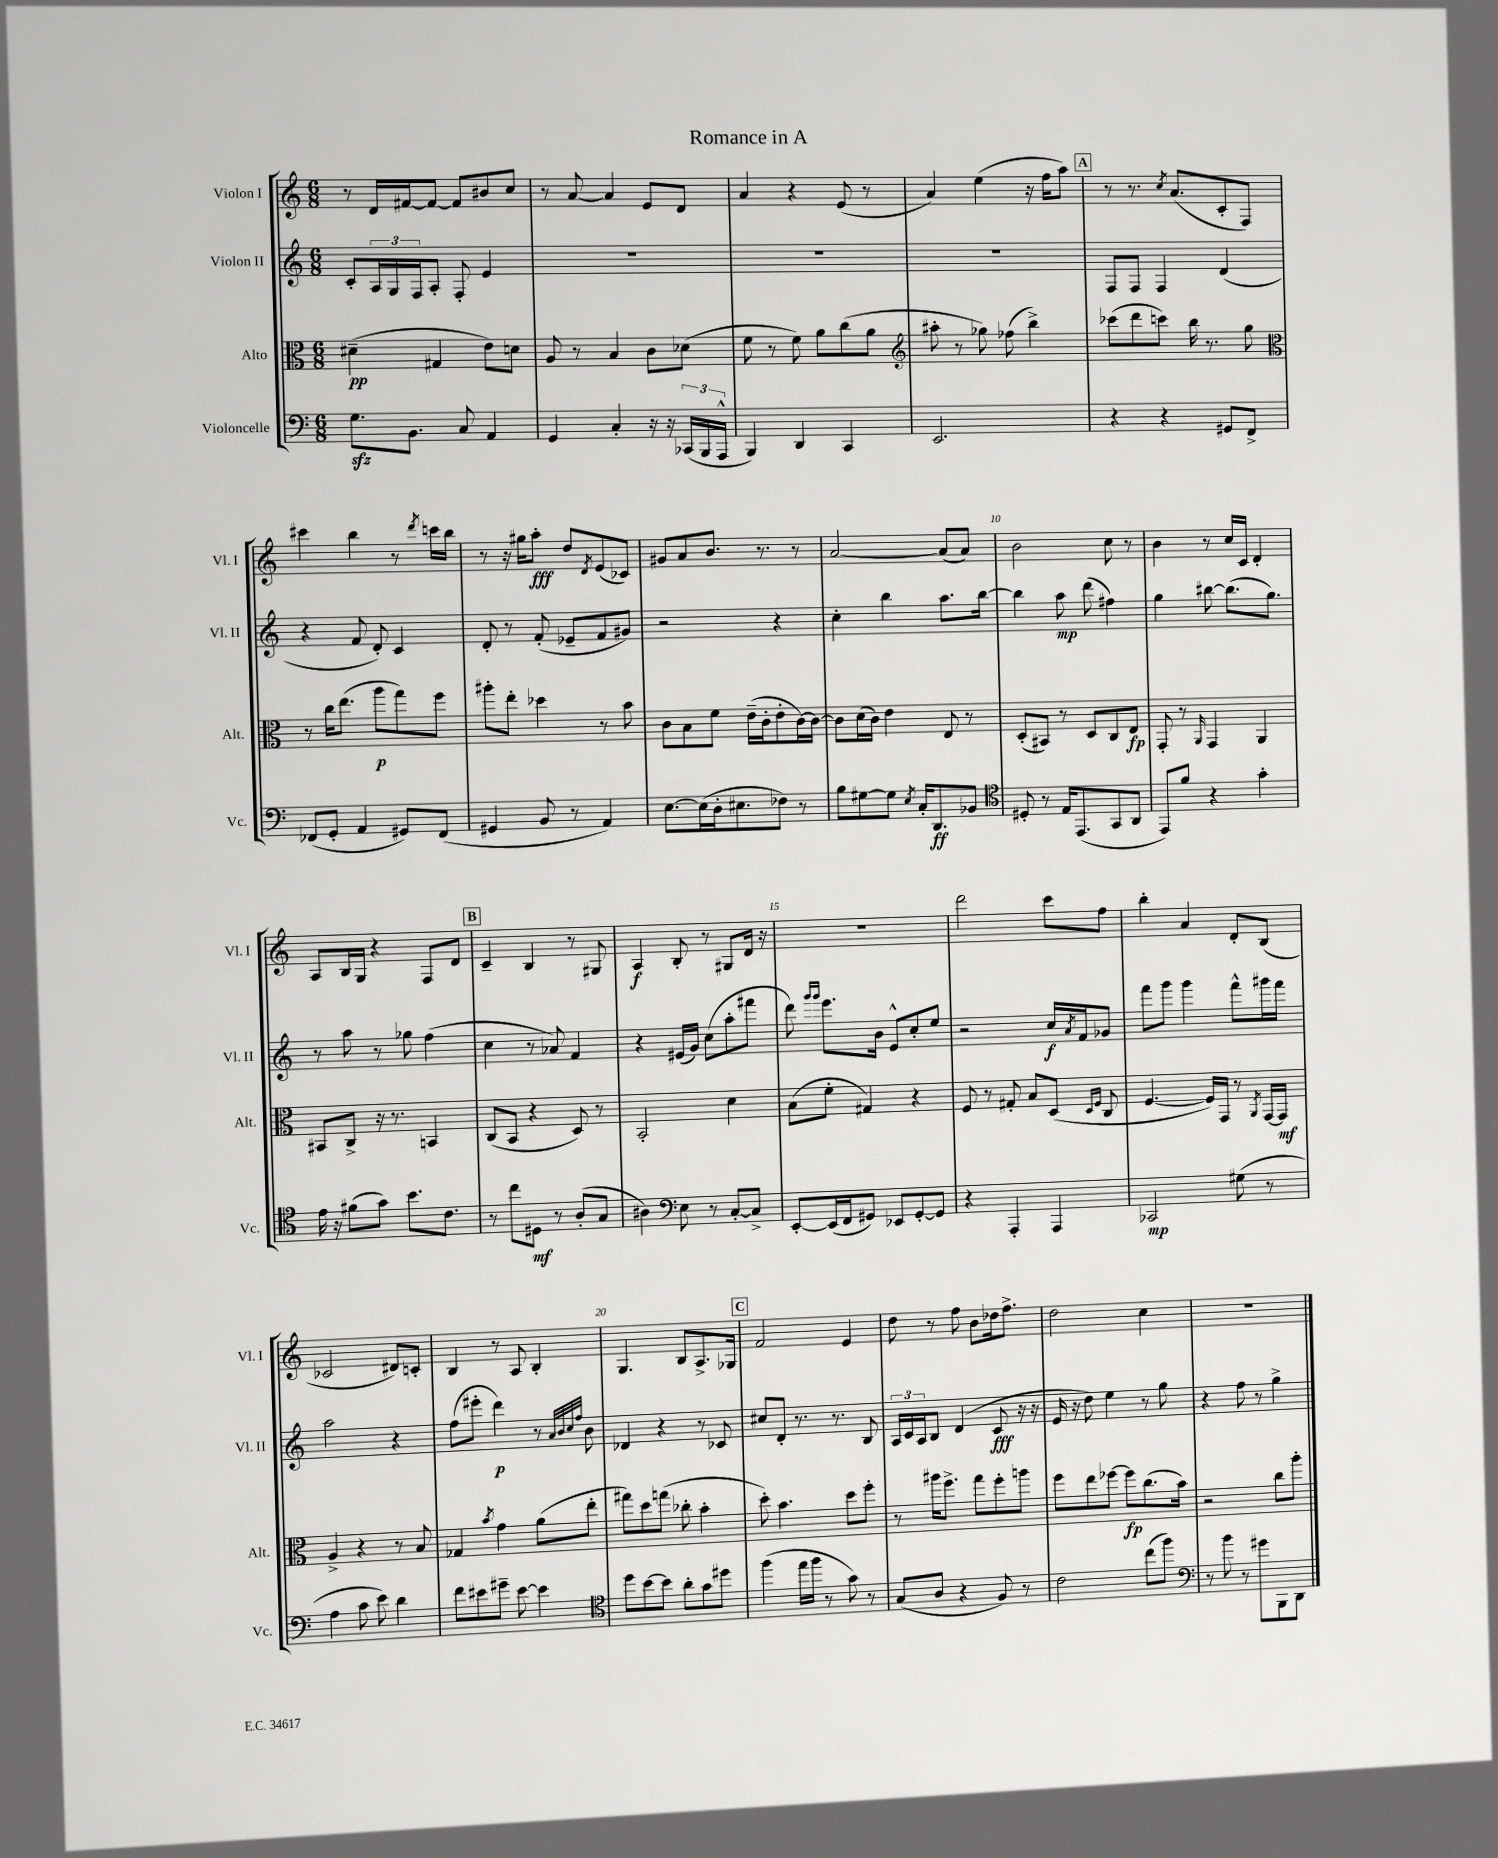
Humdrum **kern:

**kern	**dynam	**kern	**dynam	**kern	**dynam	**kern	**dynam
*part4	*part4	*part3	*part3	*part2	*part2	*part1	*part1
*staff4	*staff4	*staff3	*staff3	*staff2	*staff2	*staff1	*staff1
*I"Violoncelle	*	*I"Alto	*	*I"Violon II	*	*I"Violon I	*
*I'Vc.	*	*I'Alt.	*	*I'Vl. II	*	*I'Vl. I	*
*clefF4	*	*clefC3	*	*clefG2	*	*clefG2	*
*k[]	*	*k[]	*	*k[]	*	*k[]	*
*M6/8	*	*M6/8	*	*M6/8	*	*M6/8	*
=1	=1	=1	=1	=1	=1	=1	=1
8.Gzz\L	.	(4d#X~\	pp	8c'/L	.	8r	.
.	.	.	.	24A/L	.	16d/LL	.
.	.	.	.	24G/	.	.	.
8.BB\J	.	.	.	.	.	[16f#X/J	.
.	.	.	.	24F/J	.	.	.
.	.	4G#X/	.	8A'/J	.	8f#/J_	.
8C/	.	.	.	8F'/	.	8f#/L]	.
4AA/	.	8e\L)	.	4e/	.	8b#X/	.
.	.	8dn\J	.	.	.	8cc/J	.
=2	=2	=2	=2	=2	=2	=2	=2
4GG/	.	8A/	.	2.r	.	8r	.
.	.	8r	.	.	.	[8a/	.
4C'/	.	4B/	.	.	.	4a/]	.
16r	.	8c\L	.	.	.	8e/L	.
16r	.	.	.	.	.	.	.
(24CC-X/LL	.	(8d-X\J	.	.	.	8d/J	.
24BBB/	.	.	.	.	.	.	.
24AAA^^/JJ	.	.	.	.	.	.	.
=3	=3	=3	=3	=3	=3	=3	=3
4BBB/)	.	8f\	.	2.r	.	4a/	.
.	.	8r	.	.	.	.	.
4DD/	.	8f\)	.	.	.	4r	.
.	.	8a\L	.	.	.	.	.
4CC/	.	(8cc\	.	.	.	(8e/	.
.	.	8a\J	.	.	.	8r	.
=4	=4	=4	=4	=4	=4	=4	=4
*	*	*clefG2	*	*	*	*	*
2.EE/	.	8aa#X'\	.	2.r	.	4a/)	.
.	.	8r	.	.	.	.	.
.	.	8gg-X\)	.	.	.	(4ee\	.
.	.	(8ff-X\	.	.	.	.	.
.	.	4bb^\)	.	.	.	16r	.
.	.	.	.	.	.	16ff\KL	.
.	.	.	.	.	.	8aa\J)	.
!!LO:REH:place=s1:t=A
=5	=5	=5	=5	=5	=5	=5	=5
4r	.	(8ccc-X\L	.	8F/L	.	8r	.
.	.	8ddd\	.	8F/J	.	8.r	.
4r	.	8cccn\J)	.	4F/	.	.	.
.	.	.	.	.	.	8qcc/	.
.	.	.	.	.	.	(8.a/L	.
.	.	16bb\	.	.	.	.	.
.	.	8.r	.	.	.	.	.
8GG#X/L	.	.	.	(4d/	.	8c'/	.
8FF^/J	.	8gg\	.	.	.	8F/J)	.
!!LO:LB:g=z
=6	=6	=6	=6	=6	=6	=6	=6
*	*	*clefC3	*	*	*	*	*
(8FF-X/L	.	8r	.	4r	.	4ccc#X\	.
8GG'/J	.	16cc\KL	.	.	.	.	.
.	.	(8.ee\J	.	.	.	.	.
4AA/	.	.	.	8f/	.	4bb\	.
.	.	8aa\L	p	8d'/)	.	.	.
8GG#X/L)	.	8gg\)	.	4c/	.	8r	.
.	.	.	.	.	.	8qddd/	.
(8FF-/J	.	8ff\J	.	.	.	16cccn\LL	.
.	.	.	.	.	.	16bb\JJ	.
=7	=7	=7	=7	=7	=7	=7	=7
4GG#X/	.	8aa#X'\L	.	8d'/	.	8r	.
.	.	8ee'\J	.	8r	.	16r	.
.	.	.	.	.	.	16gg#X\KL	.
8BB/	.	4dd-X\	.	(8f'/	.	8aa'\J	fff
8r	.	.	.	8e-X~/L	.	8dd/L	.
.	.	.	.	.	.	8qd/	.
4AA/)	.	8r	.	8f/	.	(8e/	.
.	.	8b\	.	8g#X/J)	.	8c-X/J)	.
=8	=8	=8	=8	=8	=8	=8	=8
[8.E\L	.	8c\L	.	2r	.	8g#X/L	.
.	.	8B\	.	.	.	8a/	.
(16E\L]	.	.	.	.	.	.	.
16D'\J	.	8f\J	.	.	.	8.b/J	.
8.E#X\	.	.	.	.	.	.	.
.	.	(16e~\LL	.	.	.	.	.
.	.	16c'\J	.	.	.	8.r	.
8F-X\J)	.	8e'\	.	4r	.	.	.
8r	.	[16c\L)	.	.	.	8r	.
.	.	16c\JJ_	.	.	.	.	.
=9	=9	=9	=9	=9	=9	=9	=9
8B\L	.	8c\L]	.	4cc'\	.	[2a/	.
[8G#X\	.	(16d\L	.	.	.	.	.
.	.	16c\JJ)	.	.	.	.	.
8G#\J]	.	4e\	.	4bb\	.	.	.
8qE/	.	.	.	.	.	.	.
16C'/KL	.	.	.	.	.	.	.
8.DD/	ff	.	.	.	.	.	.
.	.	8E/	.	8.aa\L	.	(8a/L]	.
8BB-X/J	.	8r	.	.	.	8a/J)	.
.	.	.	.	[16bb\Jk	.	.	.
=10	=10	=10	=10	=10	=10	=10	=10
*clefC4	*	*	*	*	*	*	*
8D#X'/	.	(8D'/L	.	4bb\]	.	2b\	.
8r	.	8BB#X/J)	.	.	.	.	.
16E/KL	.	8r	.	8aa\	mp	.	.
(8.EE/	.	.	.	.	.	.	.
.	.	8D/L	.	(8ddd\	.	.	.
8GG/	.	8C/	.	4ff#X\)	.	8cc\	.
8AA/J	.	8E/J	fp	.	.	8r	.
=11	=11	=11	=11	=11	=11	=11	=11
8EE/L)	.	8GG'/	.	4gg\	.	4b\	.
8f/J	.	8r	.	.	.	.	.
.	.	16qqAA/	.	.	.	.	.
4r	.	4GG/	.	[8bb#X\	.	8r	.
.	.	.	.	(8.bb#\L]	.	16cc/LL	.
.	.	.	.	.	.	16c/JJ	.
4g'\	.	4AA/	.	.	.	4d'/	.
.	.	.	.	8.gg\J)	.	.	.
!!LO:LB:g=z
=12	=12	=12	=12	=12	=12	=12	=12
16e\	.	8BB#X/L	.	8r	.	8A/L	.
16r	.	.	.	.	.	.	.
(8f#X\L	.	8C^/J	.	8aa\	.	16B/L	.
.	.	.	.	.	.	16G/JJ	.
8g\J)	.	16r	.	8r	.	4r	.
.	.	8.r	.	.	.	.	.
8.b\L	.	.	.	8gg-X\	.	.	.
.	.	4BBn/	.	(4ff\	.	8F/L	.
8.c\J	.	.	.	.	.	.	.
.	.	.	.	.	.	8d/J	.
!!LO:REH:place=s1:t=B
=13	=13	=13	=13	=13	=13	=13	=13
8r	.	(8C/L	.	4cc\	.	4c~/	.
8cc\L	.	8BB/J	.	.	.	.	.
8D#X\J	mf	4r	.	8r	.	4B/	.
8r	.	.	.	8a-X/)	.	.	.
(8A'/L	.	8D/)	.	4f/	.	8r	.
8G/J	.	8r	.	.	.	8G#X/	.
=14	=14	=14	=14	=14	=14	=14	=14
4A#X\)	.	2BB'/	.	4r	.	4A/	f
*clefF4	*	*	*	*	*	*	*
8E\	.	.	.	(16e#X/LL	.	8B'/	.
.	.	.	.	16g/JJ)	.	.	.
8r	.	.	.	(8cc\L	.	8r	.
[8C'/L	.	4d\	.	8aa'\	.	8G#X/L	.
8C^/J]	.	.	.	8fff#X\J	.	16d/Jk	.
.	.	.	.	.	.	16r	.
=15	=15	=15	=15	=15	=15	=15	=15
[8EE'/L	.	(8B\L	.	8ddd\)	.	2.r	.
.	.	.	.	16qqggg/LL	.	.	.
.	.	.	.	16qqggg/JJ	.	.	.
(16EE/L]	.	8f'\J	.	8.eee\L	.	.	.
16FF/J	.	.	.	.	.	.	.
8GG#X/J)	.	4G#X/)	.	.	.	.	.
.	.	.	.	16b\Jk	.	.	.
8EE-X/L	.	.	.	8e^^/L	.	.	.
[8GG#'/	.	4r	.	8cc'/	.	.	.
8GG#/J]	.	.	.	8ee/J	.	.	.
=16	=16	=16	=16	=16	=16	=16	=16
4r	.	8F/	.	2r	.	2ddd\	.
.	.	8r	.	.	.	.	.
4AAA'/	.	8G#X'/	.	.	.	.	.
.	.	8B/L	.	.	.	.	.
4AAA/	.	(8D/J	.	16cc/LL	f	8ccc\L	.
.	.	.	.	8qa/	.	.	.
.	.	.	.	16f/J	.	.	.
.	.	16qqD/LL	.	.	.	.	.
.	.	16qqF/JJ	.	.	.	.	.
.	.	8C/	.	8g-X/J	.	8ff\J	.
=17	=17	=17	=17	=17	=17	=17	=17
2CC-X/	mp	[4.F/	.	8fff\L	.	4bb'\	.
.	.	.	.	8ggg\J	.	.	.
.	.	.	.	4ggg\	.	4a/	.
.	.	16F/LL])	.	.	.	.	.
.	.	16GG/JJ	.	.	.	.	.
(8G#X\	.	8r	.	8fff^^\L	.	8d'/L	.
.	.	8qAA/	.	.	.	.	.
8r	.	[16GG/LL	.	16ggg#X\L	.	(8B/J	.
.	.	16GG/JJ]	mf	16fff\JJ	.	.	.
!!LO:LB:g=z
=18	=18	=18	=18	=18	=18	=18	=18
4A\	.	4A^/	.	2aa\	.	2c-X/	.
8c\	.	4r	.	.	.	.	.
8e\)	.	.	.	.	.	.	.
4d\	.	8r	.	4r	.	8d#X/L)	.
.	.	8B/	.	.	.	8cn'/J	.
=19	=19	=19	=19	=19	=19	=19	=19
8f\L	.	4G-X/	.	(8ff\L	.	4B/	.
8e#X\	.	.	.	8eee#X'\J	.	.	.
.	.	8qb/	.	.	.	.	.
8g#X~\J	.	4g\	.	4ddd\)	p	8r	.
[8e#\	.	.	.	.	.	8A/	.
4e#\]	.	(8a\L	.	8r	.	4B'/	.
.	.	.	.	32qqa/LLL	.	.	.
.	.	.	.	32qqb/	.	.	.
.	.	.	.	32qqcc/	.	.	.
.	.	.	.	32qqff/JJJ	.	.	.
.	.	8ee'\J	.	8b\	.	.	.
=20	=20	=20	=20	=20	=20	=20	=20
*clefC4	*	*	*	*	*	*	*
8dd\L	.	8gg#X\L)	.	4d-X/	.	4.G/	.
[8b\	.	8dd\	.	.	.	.	.
8b\J]	.	(8ggn\J	.	4r	.	.	.
8a'\L	.	8cc-X'\	.	.	.	8B/L	.
8g\	.	4b'\	.	8r	.	8.A^/	.
8dd#X\J	.	.	.	8c-X/	.	.	.
.	.	.	.	.	.	16G-X/Jk	.
!!LO:REH:place=s1:t=C
=21	=21	=21	=21	=21	=21	=21	=21
(4ff\	.	8dd'\)	.	8cc#X/L	.	2f/	.
.	.	4.b\	.	8d'/J	.	.	.
16ee\LL	.	.	.	8.r	.	.	.
16ff\JJ	.	.	.	.	.	.	.
8r	.	.	.	.	.	.	.
.	.	.	.	8.r	.	.	.
8g\)	.	8dd\L	.	.	.	4e/	.
8r	.	8ff'\J	.	8B/	.	.	.
=22	=22	=22	=22	=22	=22	=22	=22
(8G/L	.	8r	.	24A/LL	.	8dd\	.
.	.	.	.	24c/	.	.	.
.	.	.	.	24A/J	.	.	.
8A/J	.	16aa#X\KL	.	8B/J	.	8r	.
.	.	8.ff^\J	.	.	.	.	.
4r	.	.	.	(4d/	.	8ff\	.
.	.	8gg\L	.	.	.	8b\L	.
8F/)	.	8ff'\	.	8c/	fff	16dd-X\k	.
.	.	.	.	.	.	8.ff^\J	.
8r	.	8aan\J	.	16r	.	.	.
.	.	.	.	16r	.	.	.
=23	=23	=23	=23	=23	=23	=23	=23
2c\	.	8ff\L	.	16e/	.	2dd\	.
.	.	.	.	16r	.	.	.
.	.	8ee\	.	8dd\)	.	.	.
.	.	[8ff-X\J	.	4ee\	.	.	.
.	.	8ff-\L]	fp	.	.	.	.
(8cc\L	.	(8.cc\	.	8r	.	4cc\	.
8ff\J)	.	.	.	8gg\	.	.	.
.	.	16b\Jk)	.	.	.	.	.
=24	=24	=24	=24	=24	=24	=24	=24
*clefF4	*	*	*	*	*	*	*
8r	.	2r	.	4r	.	2.r	.
8b\	.	.	.	.	.	.	.
8r	.	.	.	8ff\	.	.	.
8g#X\L	.	.	.	8r	.	.	.
8BBB\	.	8cc\L	.	4gg^\	.	.	.
8DD\J	.	8aa'\J	.	.	.	.	.
==	==	==	==	==	==	==	==
*-	*-	*-	*-	*-	*-	*-	*-
